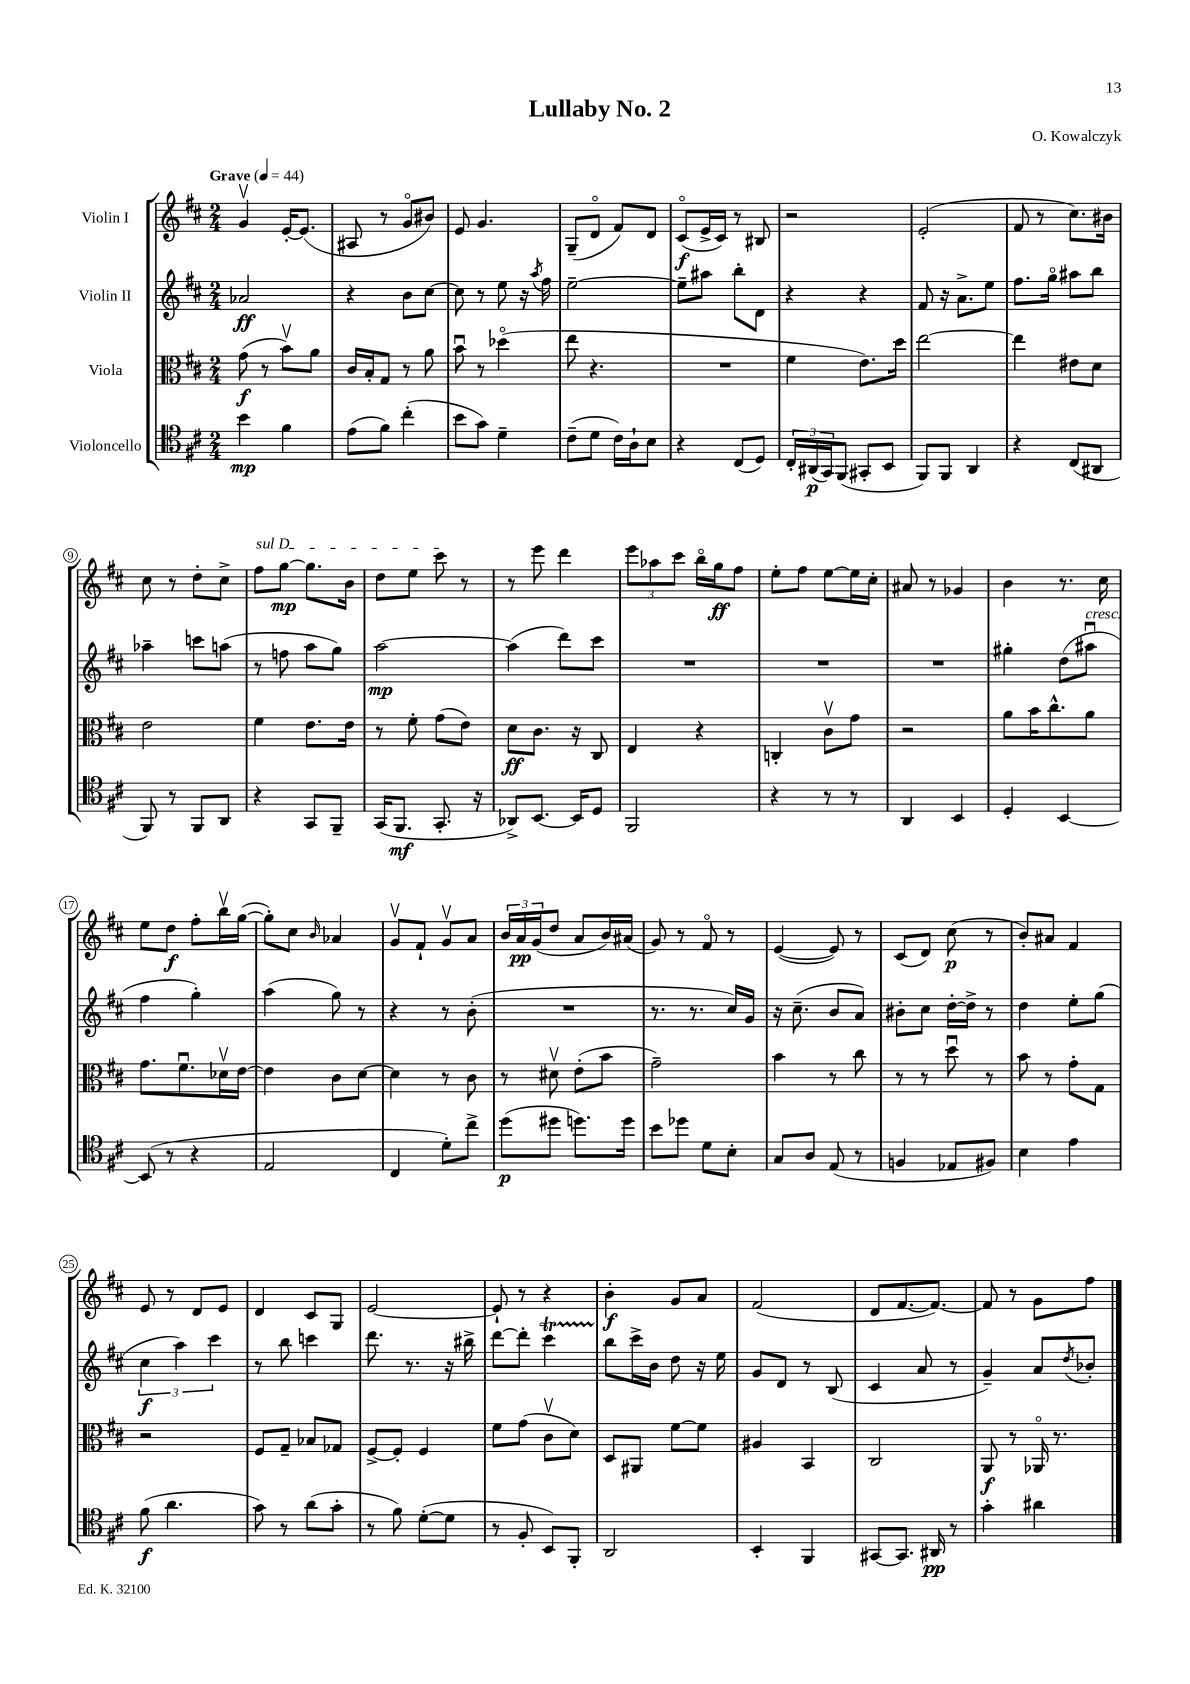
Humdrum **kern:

**kern	**kern	**kern	**kern
*staff4	*staff3	*staff2	*staff1
*clefC4	*clefC3	*clefG2	*clefG2
*k[f#c#]	*k[f#c#]	*k[f#c#]	*k[f#c#]
*M2/4	*M2/4	*M2/4	*M2/4
*MM44	*MM44	*MM44	*MM44
4b	(8g	2a-	4gv
.	8r	.	.
4f#	8bv)	.	[16e'
.	.	.	(8.e]
.	8a	.	.
=	=	=	=
(8e	16c#	4r	8A#
.	16B'	.	.
8f#)	8G	.	8r
(4cc#'	8r	8b	8go
.	8a	[8cc#	8b#)
=	=	=	=
8b	8bu	8cc#]	8e
8g)	8r	8r	4.g
4d~	(4dd-o	8ee	.
.	.	16r	.
.	.	8qaa	.
.	.	16ff#	.
=	=	=	=
(8c#~	8ee	[2ee~	(8G~
8d	4.r	.	8do
16c#)	.	.	8f#)
16A`	.	.	.
8B	.	.	8d
=	=	=	=
4r	2r	8ee~]	(8c#o
.	.	8aa#	16e^
.	.	.	16c#)
(8C#	.	8bb'	8r
8D)	.	8d	8B#
=	=	=	=
24C#'	4f#	4r	2r
(24AA#	.	.	.
24GG)	.	.	.
(8FF#	.	.	.
8GG#'	8.e)	4r	.
8BB	.	.	.
.	16dd	.	.
=	=	=	=
8FF#)	[2ee	8f#	(2e'
8FF#	.	16r	.
.	.	8.a^	.
4AA	.	.	.
.	.	8ee	.
=	=	=	=
4r	4ee]	8.ff#	8f#
.	.	.	8r
.	.	16ggo	.
(8C#	8e#	8aa#	8.cc#)
8AA#	8d	8bb	.
.	.	.	16b#
=	=	=	=
8FF#)	2e	4aa-~	8cc#
8r	.	.	8r
8FF#	.	8ccc	8dd'
8AA	.	(8aa	8cc#^
=	=	=	=
4r	4f#	8r	8ff#
.	.	8ff	[8gg
8GG	8.e	8aa	8.gg]
8FF#~	.	8gg)	.
.	16e	.	16b
=	=	=	=
(16GG	8r	[2aa	8dd
8.FF#	.	.	.
.	8f#'	.	8ee
8.GG'	(8g	.	8ccc#
.	8e)	.	8r
16r	.	.	.
=	=	=	=
8AA-^)	8d	(4aa]	8r
[8.BB	8.c#	.	8eee
.	.	8ddd)	4ddd
16BB]	16r	.	.
8D	8C#	8ccc#	.
=	=	=	=
2FF#	4E	2r	12eee
.	.	.	12aa-
.	.	.	12ccc#
.	4r	.	16bbo
.	.	.	16gg
.	.	.	8ff#
=	=	=	=
4r	4C'	2r	8ee'
.	.	.	8ff#
8r	8c#v	.	[8ee
8r	8g	.	16ee]
.	.	.	16cc#'
=	=	=	=
4AA	2r	2r	8a#
.	.	.	8r
4BB	.	.	4g-
=	=	=	=
4D'	8a	4gg#'	4b
.	16b	.	.
.	8.cc#^^	.	.
[4BB	.	(8dd	8.r
.	8a	8aa#u	.
.	.	.	16cc#
=	=	=	=
(8BB]	8.g	4ff#	8ee
8r	.	.	8dd
.	8.f#u	.	.
4r	.	4gg')	8ff#'
.	16d-v	.	16bbv
.	[16e	.	([16gg
=	=	=	=
2E	4e]	(4aa	8gg'])
.	.	.	8cc#
.	.	.	16qqb
.	8c#	8gg)	4a-
.	[8d	8r	.
=	=	=	=
4C#	4d]	4r	8gv
.	.	.	8f#`
8d')	8r	8r	8gv
8cc#^	8c#	(8b'	8a
=	=	=	=
(8dd	8r	2r	24b
.	.	.	24a
.	.	.	(24g
8dd#	8d#v	.	8dd
8.dd)	(8e'	.	8a
.	8b	.	16b)
16dd	.	.	(16a#
=	=	=	=
8b	2g~)	8.r	8g)
8dd-	.	.	8r
.	.	8.r	.
8d	.	.	8f#o
8B'	.	16cc#)	8r
.	.	16g	.
=	=	=	=
8G	4b	16r	([4e
.	.	(8.cc#~	.
8A	.	.	.
(8E	8r	8b	8e])
8r	8cc#	8a)	8r
=	=	=	=
4F	8r	8b#'	(8c#
.	8r	8cc#	8d)
8E-	8ddu	[16dd'	(8cc#
.	.	16dd^]	.
8F#)	8r	8r	8r
=	=	=	=
4B	8b	4dd	8b')
.	8r	.	8a#
4e	8g'	8ee'	4f#
.	8G	(8gg	.
=	=	=	=
(8f#	2r	6cc#	8e
4.a	.	.	8r
.	.	6aa)	.
.	.	.	8d
.	.	6ccc#	.
.	.	.	8e
=	=	=	=
8g)	8F#	8r	4d
8r	8G~	8bb	.
(8a	8B-	4ccc	8c#
8g'	8G-	.	8G
=	=	=	=
8r	[8F#^	8.ddd	[2e
8f#)	8F#']	.	.
.	.	8.r	.
([8d'	4F#	.	.
8d]	.	16r	.
.	.	16bb#^	.
=	=	=	=
8r	8f#	[8ddd	8e`]
8F#'	(8g	8ddd']	8r
8BB)	8c#v	4ccc#	4r
8FF#'	8d)	.	.
=	=	=	=
2AA	8D	8bb	4b'
.	8AA#	16ccc#^	.
.	.	16b	.
.	[8f#	8dd	8g
.	8f#]	16r	8a
.	.	16ee	.
=	=	=	=
4BB'	4A#	8g	(2f#
.	.	8d	.
4FF#	4BB	8r	.
.	.	(8B	.
=	=	=	=
[8GG#	2C#	4c#	8d
8.GG#]	.	.	[8.f#
.	.	8a	.
16AA#	.	.	8.f#_)
8r	.	8r	.
=	=	=	=
4g'	8AA	4g~)	8f#]
.	8r	.	8r
4a#	16AA-o	8a	8g
.	8.r	.	.
.	.	8qdd	.
.	.	8b-'	8ff#
==	==	==	==
*-	*-	*-	*-
